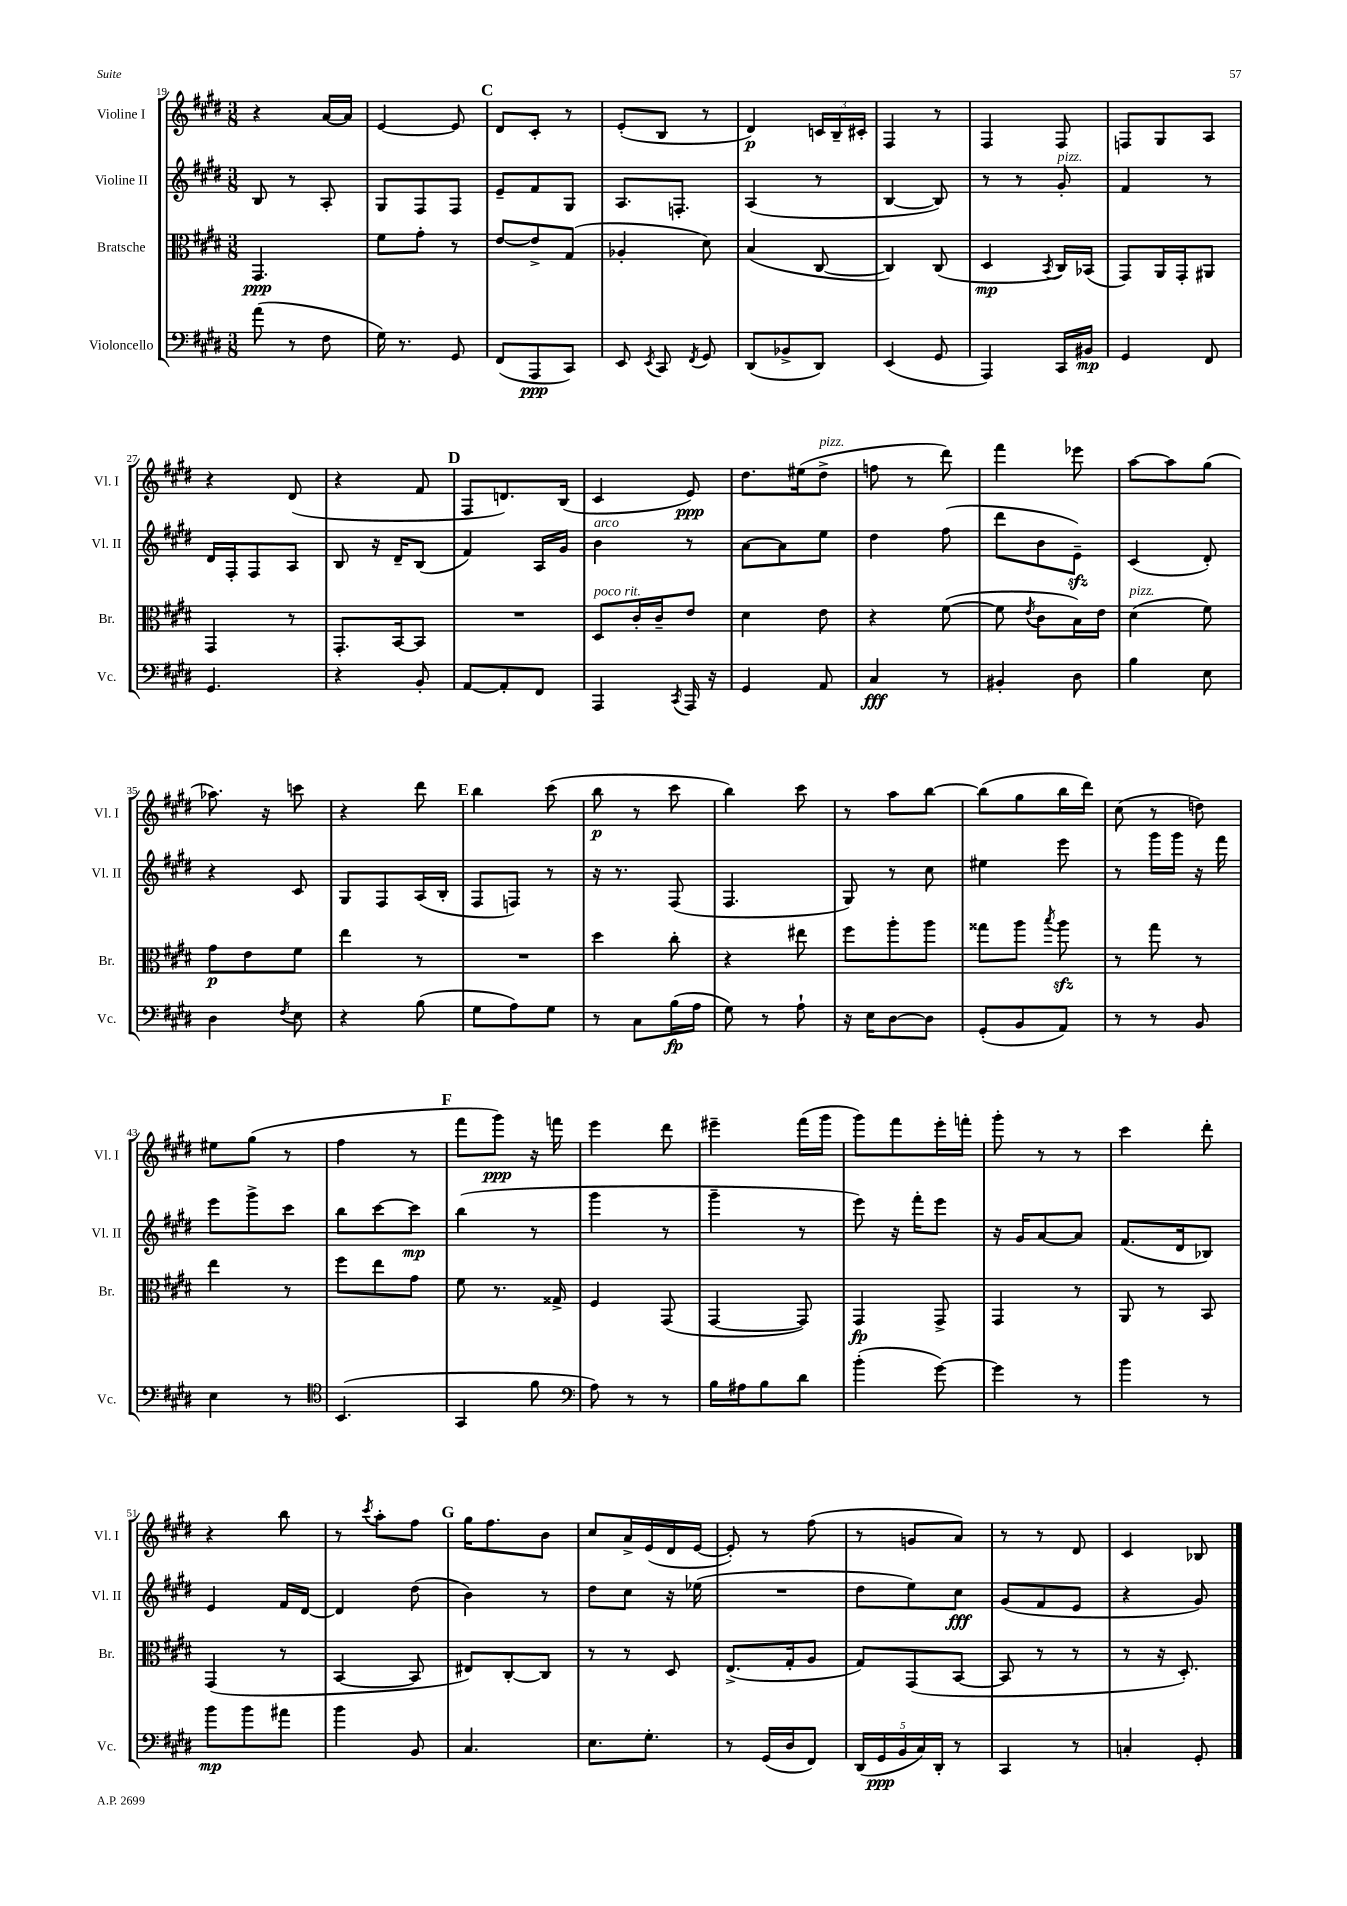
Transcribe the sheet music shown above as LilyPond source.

<<
\new StaffGroup <<
\new Staff = "s0" \with { instrumentName = "Violine I" shortInstrumentName = "Vl. I" } {
    \clef treble \key e \major \numericTimeSignature \time 3/8
    \autoBeamOff r4 a'16[~ a'16] |
    e'4~ e'8 |
    \mark \markup { \bold "C" } dis'8[ cis'8]-. r8 |
    e'8[-.( b8] r8 |
    dis'4\p) \tuplet 3/2 { c'16[ b16-- cis'16]-. } |
    fis4 r8 |
    fis4 fis8 |
    f8[ gis8 a8] |
    r4 dis'8( |
    r4 fis'8 |
    \mark \markup { \bold "D" } fis8[ d'8.) b16]( |
    cis'4 e'8\ppp) |
    dis''8.[ eis''16( dis''8]->^\markup { \italic "pizz." } |
    f''8 r8 dis'''8) |
    fis'''4 ees'''8 |
    a''8[~ a''8 gis''8]( |
    aes''8.) r16 c'''8 |
    r4 dis'''8 |
    \mark \markup { \bold "E" } b''4 cis'''8( |
    b''8\p r8 cis'''8 |
    b''4) cis'''8 |
    r8 a''8[ b''8]~ |
    b''8[( gis''8 b''16 dis'''16]) |
    cis''8( r8 d''8) |
    eis''8[ gis''8]( r8 |
    fis''4 r8 |
    \mark \markup { \bold "F" } fis'''8[ gis'''8]\ppp) r16 f'''16 |
    e'''4 dis'''8 |
    eis'''4-- fis'''16[( gis'''16] |
    gis'''8[) fis'''8 e'''16-. f'''16]-. |
    gis'''8-. r8 r8 |
    cis'''4 dis'''8-. |
    r4 b''8 |
    r8 \acciaccatura { cis'''8 } a''8[-. fis''8] |
    \mark \markup { \bold "G" } gis''16[ fis''8. b'8] |
    cis''8[ a'16-> e'16( dis'16 e'16]~ |
    e'8-.) r8 fis''8( |
    r8 g'8[ a'8]) |
    r8 r8 dis'8 |
    cis'4 bes8 \bar "|." |
}
\new Staff = "s1" \with { instrumentName = "Violine II" shortInstrumentName = "Vl. II" } {
    \clef treble \key e \major \numericTimeSignature \time 3/8
    \autoBeamOff b8 r8 a8-. |
    gis8[ fis8 fis8] |
    \mark \markup { \bold "C" } e'8[-- fis'8 gis8] |
    a8.[ f8.]-. |
    a4( r8 |
    b4~ b8) |
    r8 r8 gis'8-.^\markup { \italic "pizz." } |
    fis'4 r8 |
    dis'16[ fis16-. fis8 a8] |
    b8 r16 dis'16[-- b8]( |
    \mark \markup { \bold "D" } fis'4) a16[ gis'16] |
    b'4^\markup { \italic "arco" } r8 |
    a'8[~ a'8 e''8] |
    dis''4 fis''8( |
    dis'''8[ b'8 e'8]--\sfz) |
    cis'4( dis'8-.) |
    r4 cis'8 |
    gis8[ fis8 a16( b16]-. |
    \mark \markup { \bold "E" } fis8[ f8]) r8 |
    r16 r8. fis8( |
    fis4. |
    gis8) r8 cis''8 |
    eis''4 e'''8 |
    r8 gis'''16[ gis'''16] r16 fis'''16 |
    e'''8[ gis'''8-> cis'''8] |
    b''8[ cis'''8~ cis'''8]\mp |
    \mark \markup { \bold "F" } b''4( r8 |
    gis'''4 r8 |
    gis'''4-- r8 |
    e'''8) r16 fis'''16[-. e'''8] |
    r16 gis'16[ a'8~ a'8] |
    fis'8.[( dis'16 bes8]) |
    e'4 fis'16[ dis'16]~ |
    dis'4 dis''8( |
    \mark \markup { \bold "G" } b'4) r8 |
    dis''8[ cis''8] r16 ees''16( |
    R4. |
    dis''8[ e''8) cis''8]\fff |
    gis'8[( fis'8 e'8] |
    r4 gis'8) \bar "|." |
}
\new Staff = "s2" \with { instrumentName = "Bratsche" shortInstrumentName = "Br." } {
    \clef alto \key e \major \numericTimeSignature \time 3/8
    \autoBeamOff gis,4.\ppp |
    fis'8[ gis'8]-. r8 |
    \mark \markup { \bold "C" } e'8[~ e'8-> gis8]( |
    aes4-. dis'8) |
    b4( cis8~ |
    cis4) cis8( |
    dis4\mp \acciaccatura { b,8 } cis16[) bes,16]( |
    gis,8[) a,16 gis,16-. ais,8] |
    gis,4 r8 |
    gis,8.[-. b,16~ b,8] |
    \mark \markup { \bold "D" } R4. |
    dis8[^\markup { \italic "poco rit." } cis'16-. cis'16-- e'8] |
    dis'4 e'8 |
    r4 fis'8~( |
    fis'8 \acciaccatura { e'8 } cis'8[ b16) e'16] |
    dis'4^\markup { \italic "pizz." }( fis'8) |
    gis'8[\p e'8 fis'8] |
    e''4 r8 |
    \mark \markup { \bold "E" } R4. |
    dis''4 cis''8-. |
    r4 eis''8 |
    fis''8[ a''8-. a''8] |
    gisis''8[ a''8] \acciaccatura { b''8 } a''8\sfz |
    r8 gis''8 r8 |
    e''4 r8 |
    fis''8[ e''8 gis'8] |
    \mark \markup { \bold "F" } fis'8 r8. gisis16-> |
    fis4 gis,8( |
    gis,4~ gis,8) |
    gis,4\fp gis,8-> |
    gis,4 r8 |
    a,8 r8 b,8 |
    gis,4( r8 |
    b,4~ b,8 |
    \mark \markup { \bold "G" } eis8[) cis8~-. cis8] |
    r8 r8 dis8 |
    e8.[->( gis16-. a8] |
    gis8[) gis,8( b,8]~ |
    b,8 r8 r8 |
    r8 r16 dis8.-.) \bar "|." |
}
\new Staff = "s3" \with { instrumentName = "Violoncello" shortInstrumentName = "Vc." } {
    \clef bass \key e \major \numericTimeSignature \time 3/8
    \autoBeamOff a'8( r8 fis8 |
    gis16) r8. gis,8 |
    \mark \markup { \bold "C" } fis,8[( a,,8\ppp cis,8]) |
    e,8 \acciaccatura { e,8 } cis,8 \acciaccatura { fis,8 } gis,8 |
    dis,8[( bes,8-> dis,8]) |
    e,4( gis,8 |
    a,,4) cis,16[ bis,16]\mp |
    gis,4 fis,8 |
    gis,4. |
    r4 b,8-. |
    \mark \markup { \bold "D" } a,8[~ a,8-. fis,8] |
    a,,4 \acciaccatura { cis,8 } a,,16 r16 |
    gis,4 a,8 |
    cis4\fff r8 |
    bis,4-. dis8 |
    b4 e8 |
    dis4 \acciaccatura { fis8 } e8 |
    r4 b8( |
    \mark \markup { \bold "E" } gis8[ a8) gis8] |
    r8 cis8[ b16\fp( a16] |
    gis8) r8 a8-! |
    r16 e16[ dis8~ dis8] |
    gis,8[-.( b,8 a,8]) |
    r8 r8 b,8 |
    e4 r8 |
    \clef tenor b,4.( |
    \mark \markup { \bold "F" } gis,4 fis'8 |
    \clef bass a8) r8 r8 |
    b16[ ais16 b8 dis'8] |
    b'4-.( gis'8~) |
    gis'4 r8 |
    b'4 r8 |
    b'8[\mp b'8 ais'8] |
    b'4 b,8 |
    \mark \markup { \bold "G" } cis4. |
    e8.[ gis8.]-. |
    r8 gis,16[( dis16 fis,8]) |
    \tuplet 5/4 { dis,16[( gis,16\ppp b,16 cis16) dis,16]-. } r8 |
    cis,4 r8 |
    c4-. gis,8-. \bar "|." |
}
>>
>>
\layout { \context { \Score currentBarNumber = #19 } }
